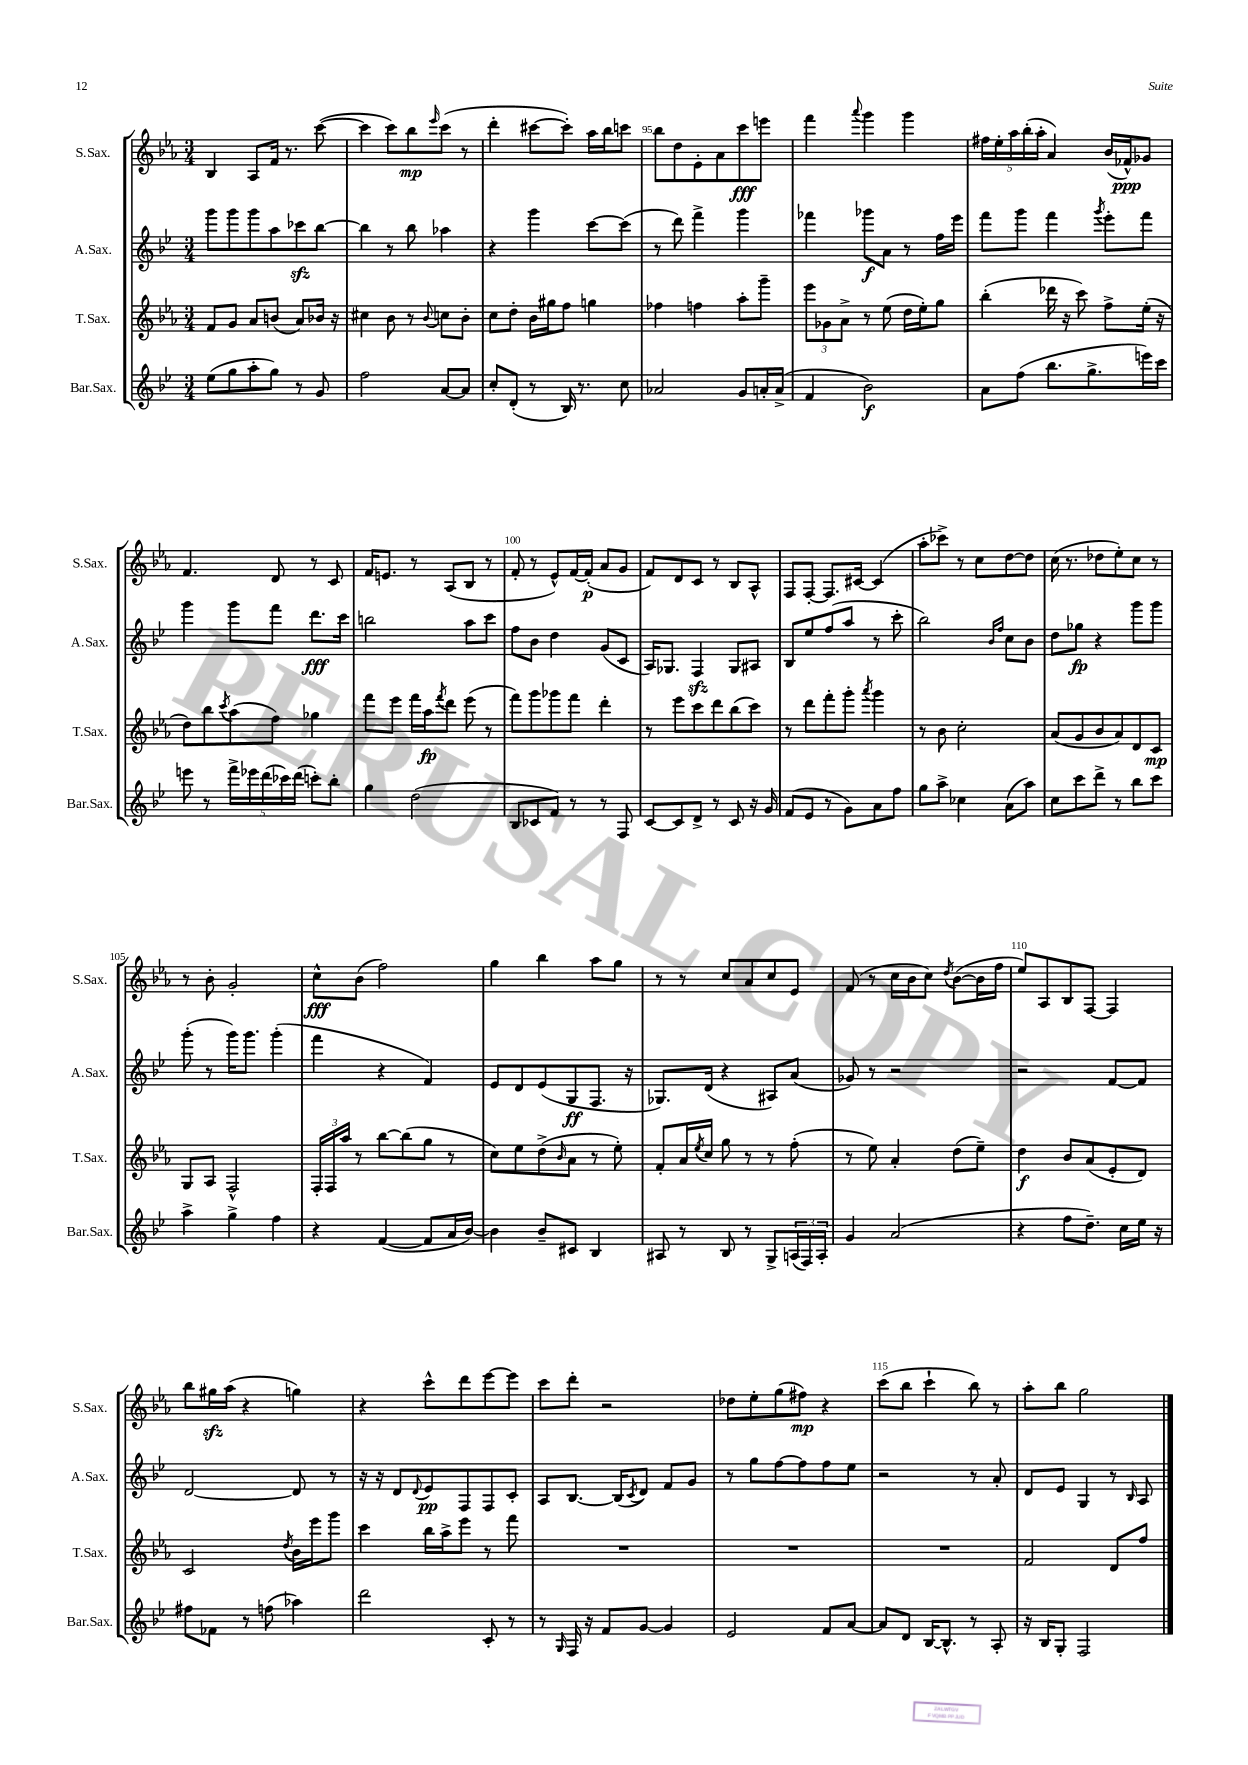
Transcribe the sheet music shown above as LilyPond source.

<<
\new StaffGroup <<
\new Staff = "s0" \with { instrumentName = "S.Sax." shortInstrumentName = "S.Sax." } {
    \clef treble \key ees \major \numericTimeSignature \time 3/4
    bes4 aes8 f'16 r8. c'''8~( |
    c'''4 c'''8) bes''8\mp \grace { ees'''16 } c'''8( r8 |
    d'''4-. cis'''8~ cis'''8-.) aes''16 bes''16 c'''8 |
    bes''8 d''8 ees'8-. aes'8 c'''8\fff e'''8 |
    f'''4 \appoggiatura { aes'''8 } g'''4 g'''4 |
    \tuplet 5/4 { fis''16 ees''16-. aes''16 bes''16-.( aes''16-. } aes'4) bes'16( fes'16-^\ppp) ges'8 |
    f'4. d'8 r8 c'8 |
    f'16 e'8. r8 aes8( bes8 r8 |
    f'8-. r8 ees'8-^) f'16~ f'16-.\p( aes'8 g'8 |
    f'8) d'8 c'8 r8 bes8 aes8-^ |
    f8 f8~-. f8. cis'16~ cis'4( |
    aes''8-. ces'''8->) r8 c''8 d''8~ d''8 |
    c''16( r8. des''8 ees''8-.) c''8 r8 |
    r8 bes'8-. g'2-. |
    c''8-^\fff bes'8( f''2) |
    g''4 bes''4 aes''8 g''8 |
    r8 r8 c''8 aes'8 c''8 ees'8 |
    f'8( r8 c''16 bes'16 c''8) \acciaccatura { d''8 } bes'8~( bes'16 f''16 |
    ees''8) aes8 bes8 f8~ f4 |
    bes''8 gis''16\sfz aes''16( r4 g''4) |
    r4 c'''8-^ d'''8 ees'''8~ ees'''8 |
    c'''8 d'''8-. r2 |
    des''8 ees''8-. g''8( fis''8\mp) r4 |
    c'''8( bes''8 c'''4-! bes''8) r8 |
    aes''8-. bes''8 g''2 \bar "|." |
}
\new Staff = "s1" \with { instrumentName = "A.Sax." shortInstrumentName = "A.Sax." } {
    \clef treble \key bes \major \numericTimeSignature \time 3/4
    g'''8 g'''8 g'''8 a''8 ces'''8\sfz bes''8~ |
    bes''4 r8 bes''8 aes''4 |
    r4 g'''4 c'''8~ c'''8( |
    r8 d'''8) f'''4-> g'''4 |
    fes'''4 ges'''8\f a'8 r8 f''16 ees'''16 |
    f'''8 g'''8 f'''4 \acciaccatura { g'''8 } ees'''8-. f'''8 |
    g'''4 g'''8 f'''8 d'''8.\fff c'''16 |
    b''2 a''8 c'''8 |
    f''8 bes'8 d''4 g'8( c'8 |
    a16) ges8. f4\sfz ges8 ais8 |
    bes8 ees''8 f''8( a''8 r8 c'''8-. |
    bes''2) \grace { bes'16 f''16 } c''8 bes'8 |
    d''8 ges''8\fp r4 g'''8 g'''8 |
    g'''8-.( r8 g'''16) g'''8. g'''4-.( |
    f'''4 r4 f'4) |
    ees'8 d'8 ees'8( g8\ff f8. r16 |
    ges8.) d'16( r4 ais8) a'8( |
    ges'8) r8 r2 |
    r2 f'8~ f'8 |
    d'2~ d'8 r8 |
    r16 r16 d'8 \appoggiatura { d'8 } ees'8\pp f8 f8 c'8-. |
    a8 bes8.~ bes16( \acciaccatura { c'8 } d'8) f'8 g'8 |
    r8 g''8 f''8~ f''8 f''8 ees''8 |
    r2 r8 a'8-. |
    d'8 ees'8 g4 r8 \grace { bes16 } a8 \bar "|." |
}
\new Staff = "s2" \with { instrumentName = "T.Sax." shortInstrumentName = "T.Sax." } {
    \clef treble \key ees \major \numericTimeSignature \time 3/4
    f'8 g'8 aes'8 b'8( aes'8) bes'16 r16 |
    cis''4 bes'8 r8 \appoggiatura { bes'8 } c''8 bes'8-. |
    c''8 d''8-. bes'16 gis''16 f''8 g''4 |
    fes''4 f''4 aes''8-. g'''8-- |
    \tuplet 3/2 { ees'''8 ges'8 aes'8-> } r8 ees''8( d''16 ees''16-.) g''8 |
    bes''4-.( des'''16 r16 c'''8) f''8-> ees''16-.( r16 |
    d''8) bes''8 \acciaccatura { c'''8 } aes''8( f''8) ges''4 |
    f'''8 ees'''8 f'''16 aes''16\fp \acciaccatura { f'''8 } d'''8 ees'''8( r8 |
    f'''8) g'''8 ges'''8 f'''8 d'''4-. |
    r8 ees'''8 c'''8 d'''8 bes''8( c'''8) |
    r8 d'''8 f'''8-. g'''8-. \acciaccatura { aes'''8 } g'''4 |
    r8 bes'8 c''2-. |
    aes'8( g'8 bes'8 aes'8) d'8 c'8\mp |
    g8 aes8 f2-^ |
    \tuplet 3/2 { f16-. f16 aes''16 } r8 bes''8~ bes''8( g''8 r8 |
    c''8) ees''8 d''8->( \grace { bes'16 } aes'8 r8 ees''8-.) |
    f'8-. aes'16 \acciaccatura { ees''8 } c''16 g''8 r8 r8 f''8-.( |
    r8 ees''8) aes'4-. d''8( ees''8--) |
    d''4\f bes'8 aes'8( ees'8-. d'8) |
    c'2 \acciaccatura { d''8 } bes'16 ees'''16 g'''8 |
    c'''4 bes''16 aes''16-> ees'''8 r8 f'''8 |
    R2. |
    R2. |
    R2. |
    f'2 d'8 f''8 \bar "|." |
}
\new Staff = "s3" \with { instrumentName = "Bar.Sax." shortInstrumentName = "Bar.Sax." } {
    \clef treble \key bes \major \numericTimeSignature \time 3/4
    ees''8( g''8 a''8-. g''8) r8 g'8 |
    f''2 a'8~ a'8 |
    c''8-. d'8-.( r8 bes16) r8. c''8 |
    aes'2 g'8 a'16-. a'16->( |
    f'4 bes'2\f) |
    a'8 f''8( bes''8. g''8.-> e'''16) c'''16 |
    e'''8 r8 \tuplet 5/4 { f'''16-> ees'''16 d'''16( ces'''16) d'''16( } c'''8-.) bes''8-. |
    g''4 d''2( |
    bes8 ces'8 f'8) r8 r8 f8 |
    c'8~ c'8 d'8-> r8 c'8 r16 g'16 |
    f'8( ees'8 r8 g'8) a'8 f''8 |
    g''8 a''8-> ces''4 a'8( a''8) |
    c''8 c'''8 d'''8-> r8 bes''8 c'''8 |
    a''4-> g''4-> f''4 |
    r4 f'4~( f'8 a'16 bes'16~) |
    bes'4 bes'8-- cis'8 bes4 |
    ais8 r8 bes8 r8 g8-> \tuplet 3/2 { a16( f16) a16-. } |
    g'4 a'2( |
    r4 f''8 d''8.--) c''16 ees''16 r16 |
    fis''8 fes'8 r8 f''8( aes''4) |
    d'''2 c'8-. r8 |
    r8 \grace { g16 } f16 r16 f'8 g'8~ g'4 |
    ees'2 f'8 a'8~ |
    a'8 d'8 bes16~ bes8.-^ r8 a8-. |
    r16 bes16 g8-. f2 \bar "|." |
}
>>
>>
\layout { \context { \Score currentBarNumber = #92 \override BarNumber.break-visibility = ##(#f #t #t) barNumberVisibility = #(every-nth-bar-number-visible 5) } }
